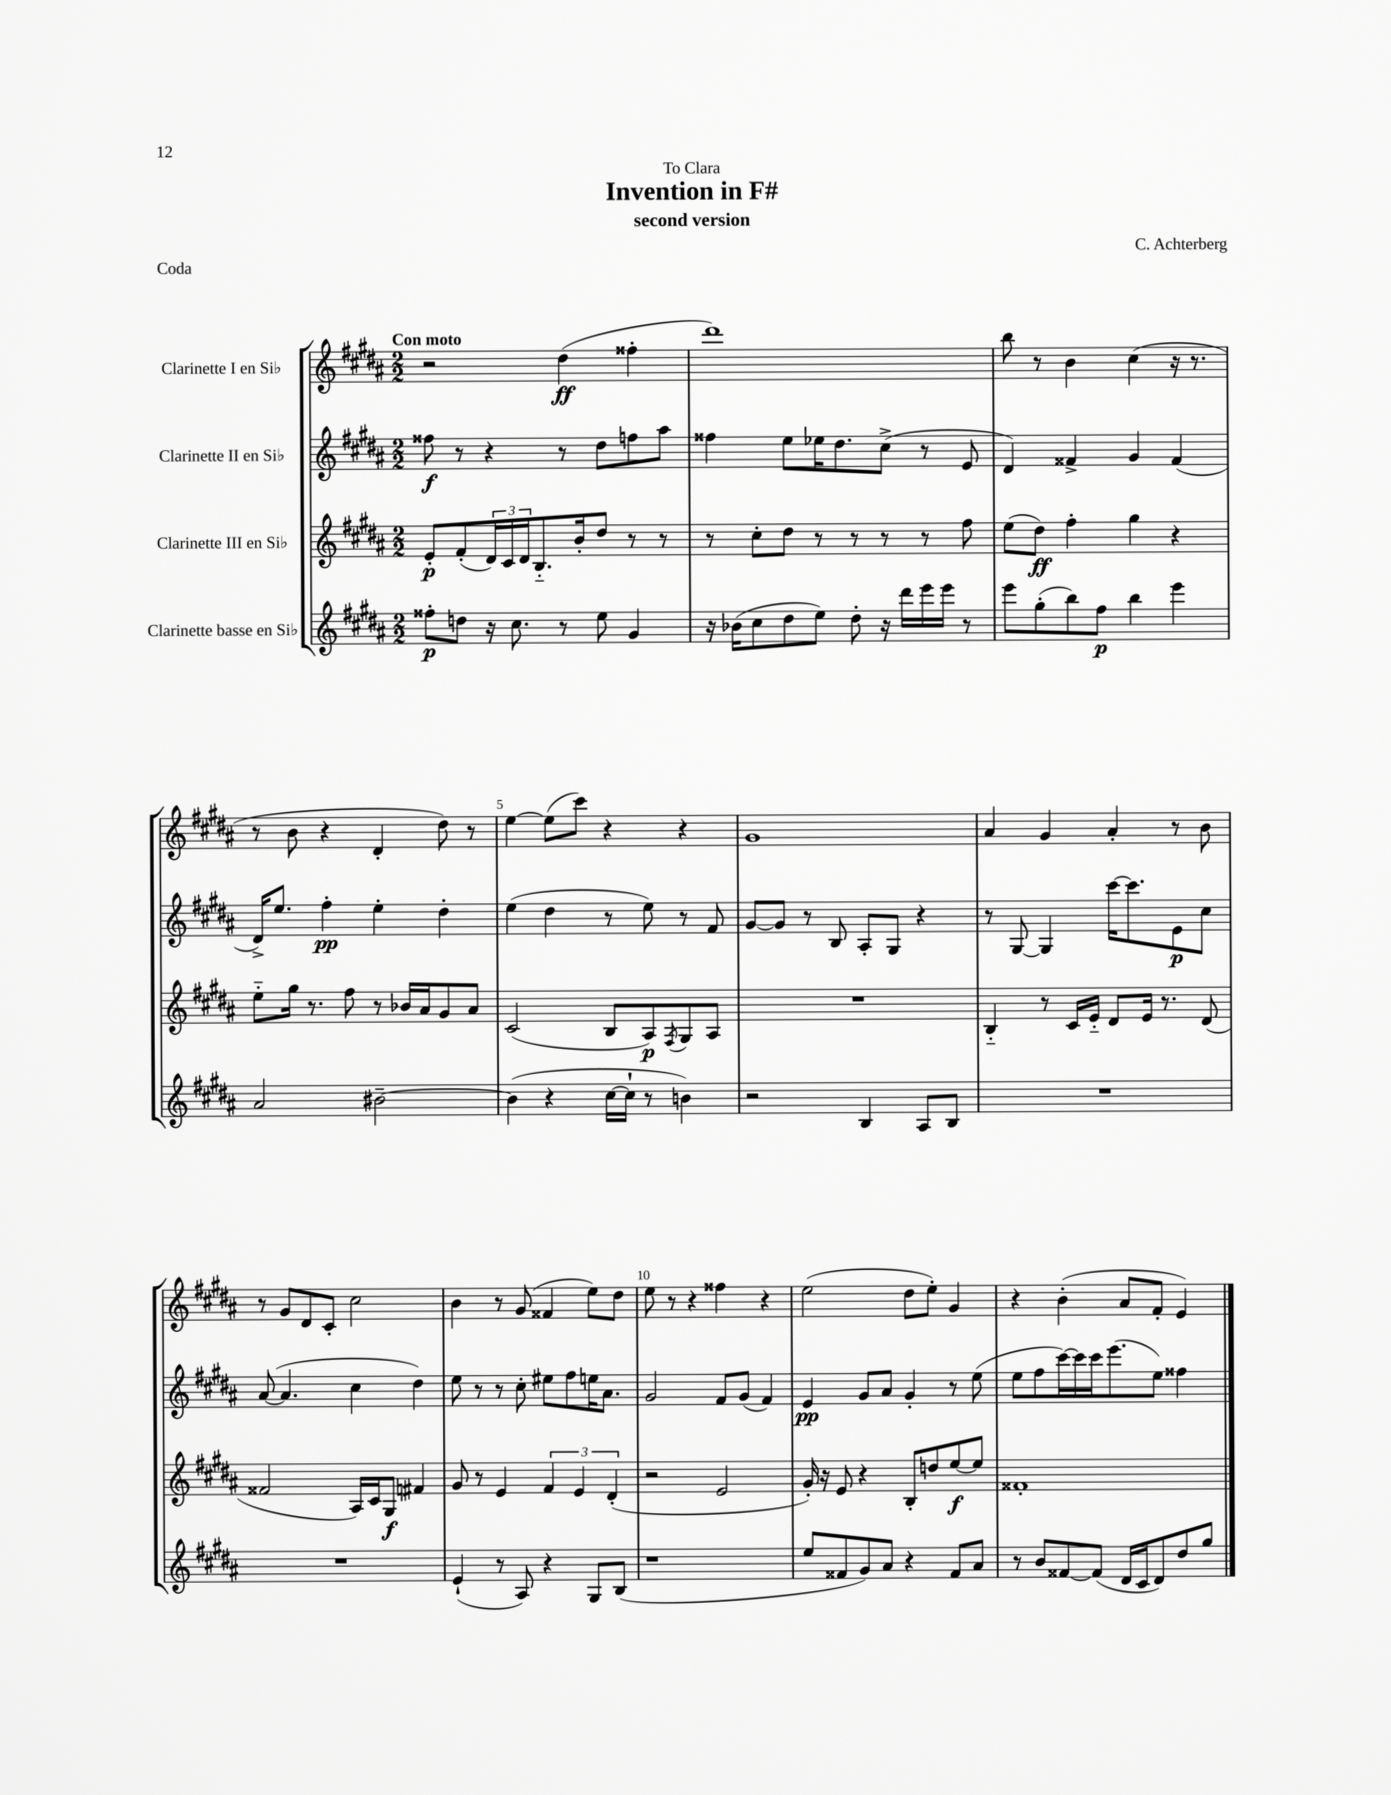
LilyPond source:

\header { title = "Invention in F#" composer = "C. Achterberg" subtitle = "second version" dedication = "To Clara" piece = "Coda" }
<<
\new StaffGroup <<
\new Staff = "s0" \with { instrumentName = "Clarinette I en Sib" } {
    \clef treble \key b \major \numericTimeSignature \time 2/2 \tempo "Con moto"
    r2 dis''4\ff( fisis''4-. |
    dis'''1) |
    b''8 r8 b'4 cis''4( r16 r8. |
    r8 b'8 r4 dis'4-. dis''8) r8 |
    e''4~ e''8( cis'''8) r4 r4 |
    gis'1 |
    ais'4 gis'4 ais'4-. r8 b'8 |
    r8 gis'8 dis'8 cis'8-. cis''2 |
    b'4 r8 gis'8( fisis'4 e''8) dis''8 |
    e''8 r8 r4 fisis''4 r4 |
    e''2( dis''8 e''8-.) gis'4 |
    r4 b'4-.( ais'8 fis'8-. e'4) \bar "|." |
}
\new Staff = "s1" \with { instrumentName = "Clarinette II en Sib" } {
    \clef treble \key b \major \numericTimeSignature \time 2/2
    fisis''8\f r8 r4 r8 dis''8 f''8 ais''8 |
    fisis''4 e''8 ees''16 dis''8. cis''8->( r8 e'8 |
    dis'4) fisis'4-> gis'4 fisis'4( |
    dis'16->) e''8. fis''4-.\pp e''4-. dis''4-. |
    e''4( dis''4 r8 e''8) r8 fis'8 |
    gis'8~ gis'8 r8 b8 ais8-. gis8 r4 |
    r8 gis8~ gis4 cis'''16~ cis'''8. e'8\p cis''8 |
    ais'8~( ais'4. cis''4 dis''4) |
    e''8 r8 r8 cis''8-. eis''8 fis''8 e''16 ais'8. |
    gis'2 fis'8 gis'8( fis'4) |
    e'4\pp gis'8 ais'8 gis'4-. r8 e''8( |
    e''8 fis''8 cis'''16~) cis'''16 cis'''16 e'''8.( e''8) fisis''4 \bar "|." |
}
\new Staff = "s2" \with { instrumentName = "Clarinette III en Sib" } {
    \clef treble \key b \major \numericTimeSignature \time 2/2
    e'8-.\p fis'8-.( \tuplet 3/2 { dis'16) cis'16 dis'16 } b8.-_ b'16-. dis''8 r8 r8 |
    r8 cis''8-. dis''8 r8 r8 r8 r8 fis''8 |
    e''8( dis''8\ff) fis''4-. gis''4 r4 |
    e''8-_ gis''16 r8. fis''8 r8 bes'16 ais'16 gis'8 ais'8 |
    cis'2( b8 ais8\p) \acciaccatura { fis8 } gis8 ais8 |
    R1 |
    b4-_ r8 cis'16 e'16-_ dis'8 e'16 r8. dis'8( |
    fisis'2 ais16) cis'16 gis8\f fis'4 |
    gis'8 r8 e'4 \tuplet 3/2 { fis'4 e'4 dis'4-.( } |
    r2 e'2 |
    gis'16-.) r16 e'8 r4 b8-. d''8 e''8~\f e''8 |
    fisis'1-. \bar "|." |
}
\new Staff = "s3" \with { instrumentName = "Clarinette basse en Sib" } {
    \clef treble \key b \major \numericTimeSignature \time 2/2
    fisis''8-.\p d''8 r16 cis''8. r8 e''8 gis'4 |
    r16 bes'16( cis''8 dis''8 e''8) dis''8-. r16 dis'''16 e'''16 e'''16 r8 |
    e'''8 gis''8-.( b''8) fis''8\p b''4 e'''4 |
    ais'2 bis'2~-- |
    bis'4( r4 cis''16~ cis''16-! r8 b'4) |
    r2 b4 ais8 b8 |
    R1 |
    R1 |
    e'4-!( r8 ais8) r4 gis8 b8( |
    r1 |
    e''8 fisis'8 gis'8) ais'8 r4 fisis'8 ais'8 |
    r8 b'8 fisis'8~ fisis'8( dis'16 cis'16 dis'8) dis''8 gis''8 \bar "|." |
}
>>
>>
\layout { \context { \Score \override BarNumber.break-visibility = ##(#f #t #t) barNumberVisibility = #(every-nth-bar-number-visible 5) } }
